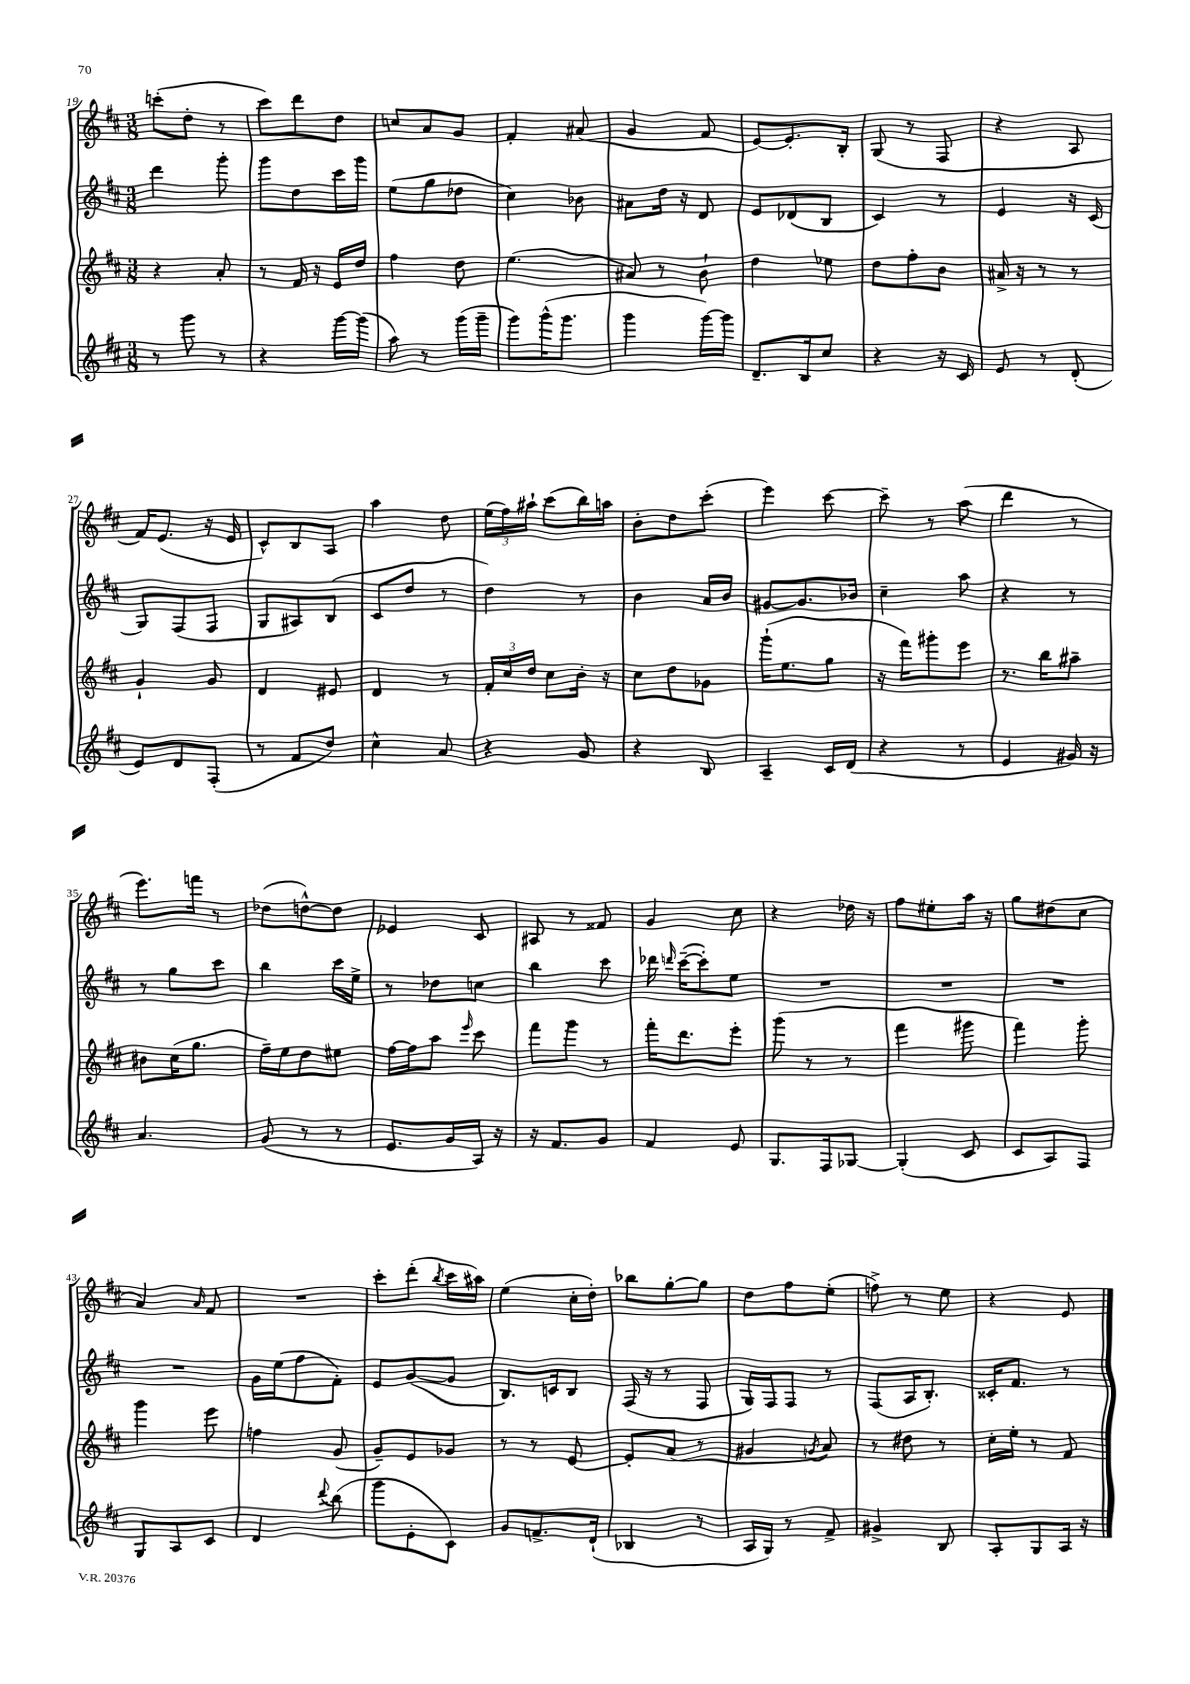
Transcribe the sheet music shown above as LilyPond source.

<<
\new StaffGroup <<
\new Staff = "s0" {
    \clef treble \key d \major \numericTimeSignature \time 3/8
    \autoBeamOff c'''8[-.( d''8]-. r8 |
    cis'''8[) d'''8 d''8] |
    c''8[ a'8 g'8] |
    fis'4-. ais'8( |
    g'4 fis'8 |
    e'8[~) e'8.-. b16]-. |
    g8( r8 fis8 |
    r4 a8 |
    fis'16[) e'8.]( r16 e'16 |
    cis'8[-^) b8 a8] |
    a''4 d''8 |
    \tuplet 3/2 { e''16[( fis''16) ais''16]-! } cis'''8[( b''16) a''16] |
    b'8[-. d''8 cis'''8]-.( |
    e'''4) cis'''8~ |
    cis'''8-- r8 a''8( |
    d'''4 r8 |
    e'''8.[) f'''16] r8 |
    des''8[( d''8~-^) d''8] |
    ees'4 cis'8 |
    ais8 r8 fisis'8 |
    g'4 cis''8 |
    r4 des''16 r16 |
    fis''8[ eis''8-. a''16] r16 |
    g''8[ dis''8( cis''8] |
    a'4) \grace { a'16 } fis'8 |
    R4. |
    cis'''8[-. d'''8]-.( \acciaccatura { b''8 } cis'''16[ ais''16]) |
    e''4( cis''16[-. d''16]-.) |
    bes''8[ g''8~-. g''8] |
    d''8[ fis''8 e''8]-.( |
    f''8->) r8 e''8 |
    r4 e'8 \bar "|." |
}
\new Staff = "s1" {
    \clef treble \key d \major \numericTimeSignature \time 3/8
    \autoBeamOff d'''4 g'''8-. |
    g'''8[ d''8 cis'''16 g'''16] |
    e''8[( g''8 des''8] |
    cis''4) bes'8 |
    ais'8[ d''16] r16 d'8 |
    e'8[ des'8( b8] |
    cis'4) r8 |
    e'4 r16 cis'16( |
    g8[) fis8( fis8] |
    g8[ ais8) b8]( |
    cis'8[ d''8] r8 |
    d''4) r8 |
    b'4 a'16[ b'16] |
    gis'8[~ gis'8. bes'16] |
    cis''4-- a''8 |
    r4 r8 |
    r8 g''8[ cis'''8] |
    b''4 cis'''16[ e''16]-> |
    r8 des''8[ c''8] |
    b''4 cis'''8 |
    des'''16 \grace { d'''16 } cis'''16[~--( cis'''8-.) e''8] |
    R4. |
    R4. |
    R4. |
    R4. |
    g'16[ e''16( fis''8 fis'8]-.) |
    e'8[ g'8~( g'8] |
    b8.[) c'16 b8] |
    fis16( r16 r8 fis8 |
    g16[) fis16 fis8] r8 |
    fis8[( a16 b8.]-.) |
    cisis'16[-. fis'8.] r8 \bar "|." |
}
\new Staff = "s2" {
    \clef treble \key d \major \numericTimeSignature \time 3/8
    \autoBeamOff r4 a'8-. |
    r8 fis'16 r16 e'16[ d''16] |
    fis''4 d''8 |
    e''4.( |
    ais'8) r8 b'8-! |
    d''4 ees''8 |
    d''8[ fis''8-. b'8] |
    ais'16-> r16 r8 r8 |
    g'4-! g'8 |
    d'4 eis'8 |
    d'4 r8 |
    \tuplet 3/2 { fis'16[-. cis''16 d''16] } cis''8[ b'16]-. r16 |
    cis''8[ d''8 ges'8] |
    g'''16[-!( e''8. g''8] |
    r16 fis'''16[) gis'''8-. e'''8] |
    r8. b''16[ ais''8]-- |
    bis'8[ cis''16( g''8.] |
    fis''16[--) e''16 d''8 eis''8] |
    fis''16[~ fis''16 a''8] \grace { e'''16 } cis'''8 |
    fis'''8[ g'''8] r8 |
    fis'''16[-. d'''8. e'''8]-. |
    g'''8( r8 r8 |
    fis'''4 gis'''8 |
    fis'''4) g'''8-. |
    g'''4 e'''8 |
    f''4 g'8( |
    g'8[--) e'8 ges'8] |
    r8 r8 e'8~ |
    e'8[-. a'8]( r8 |
    gis'4 \acciaccatura { g'8 } a'8) |
    r8 dis''8 r8 |
    cis''16[-. e''16]-. r8 fis'8 \bar "|." |
}
\new Staff = "s3" {
    \clef treble \key d \major \numericTimeSignature \time 3/8
    \autoBeamOff r8 g'''8 r8 |
    r4 g'''16[~ g'''16]( |
    a''8) r8 g'''16[( g'''16]-- |
    g'''8[) g'''16-^( g'''8.] |
    g'''4 g'''16[~) g'''16] |
    d'8.[-- b16 cis''8] |
    r4 r16 cis'16 |
    e'8 r8 d'8-.( |
    e'8[) d'8 fis8]-.( |
    r8 fis'8[ d''8]) |
    cis''4-^ a'8 |
    r4 g'8 |
    r4 b8 |
    a4-- cis'16[ d'16]( |
    r4 r8 |
    e'4 gis'16) r16 |
    a'4. |
    g'8( r8 r8 |
    e'8.[ g'16 a16]) r16 |
    r16 fis'8.[ g'8] |
    fis'4 e'8 |
    g8.[ fis16 ges8]~ |
    ges4-.( cis'8 |
    cis'8[ a8) fis8] |
    g8[ a8 cis'8] |
    d'4 \appoggiatura { d'''8 } b''8( |
    g'''8[ e'8-. cis'8]) |
    g'8[ f'8.-> d'16]-!( |
    bes4 r8 |
    a16[ g16]) r8 fis'8-> |
    gis'4-> b8 |
    a8[-. g8 a16] r16 \bar "|." |
}
>>
>>
\layout { \context { \Score currentBarNumber = #19 } }
